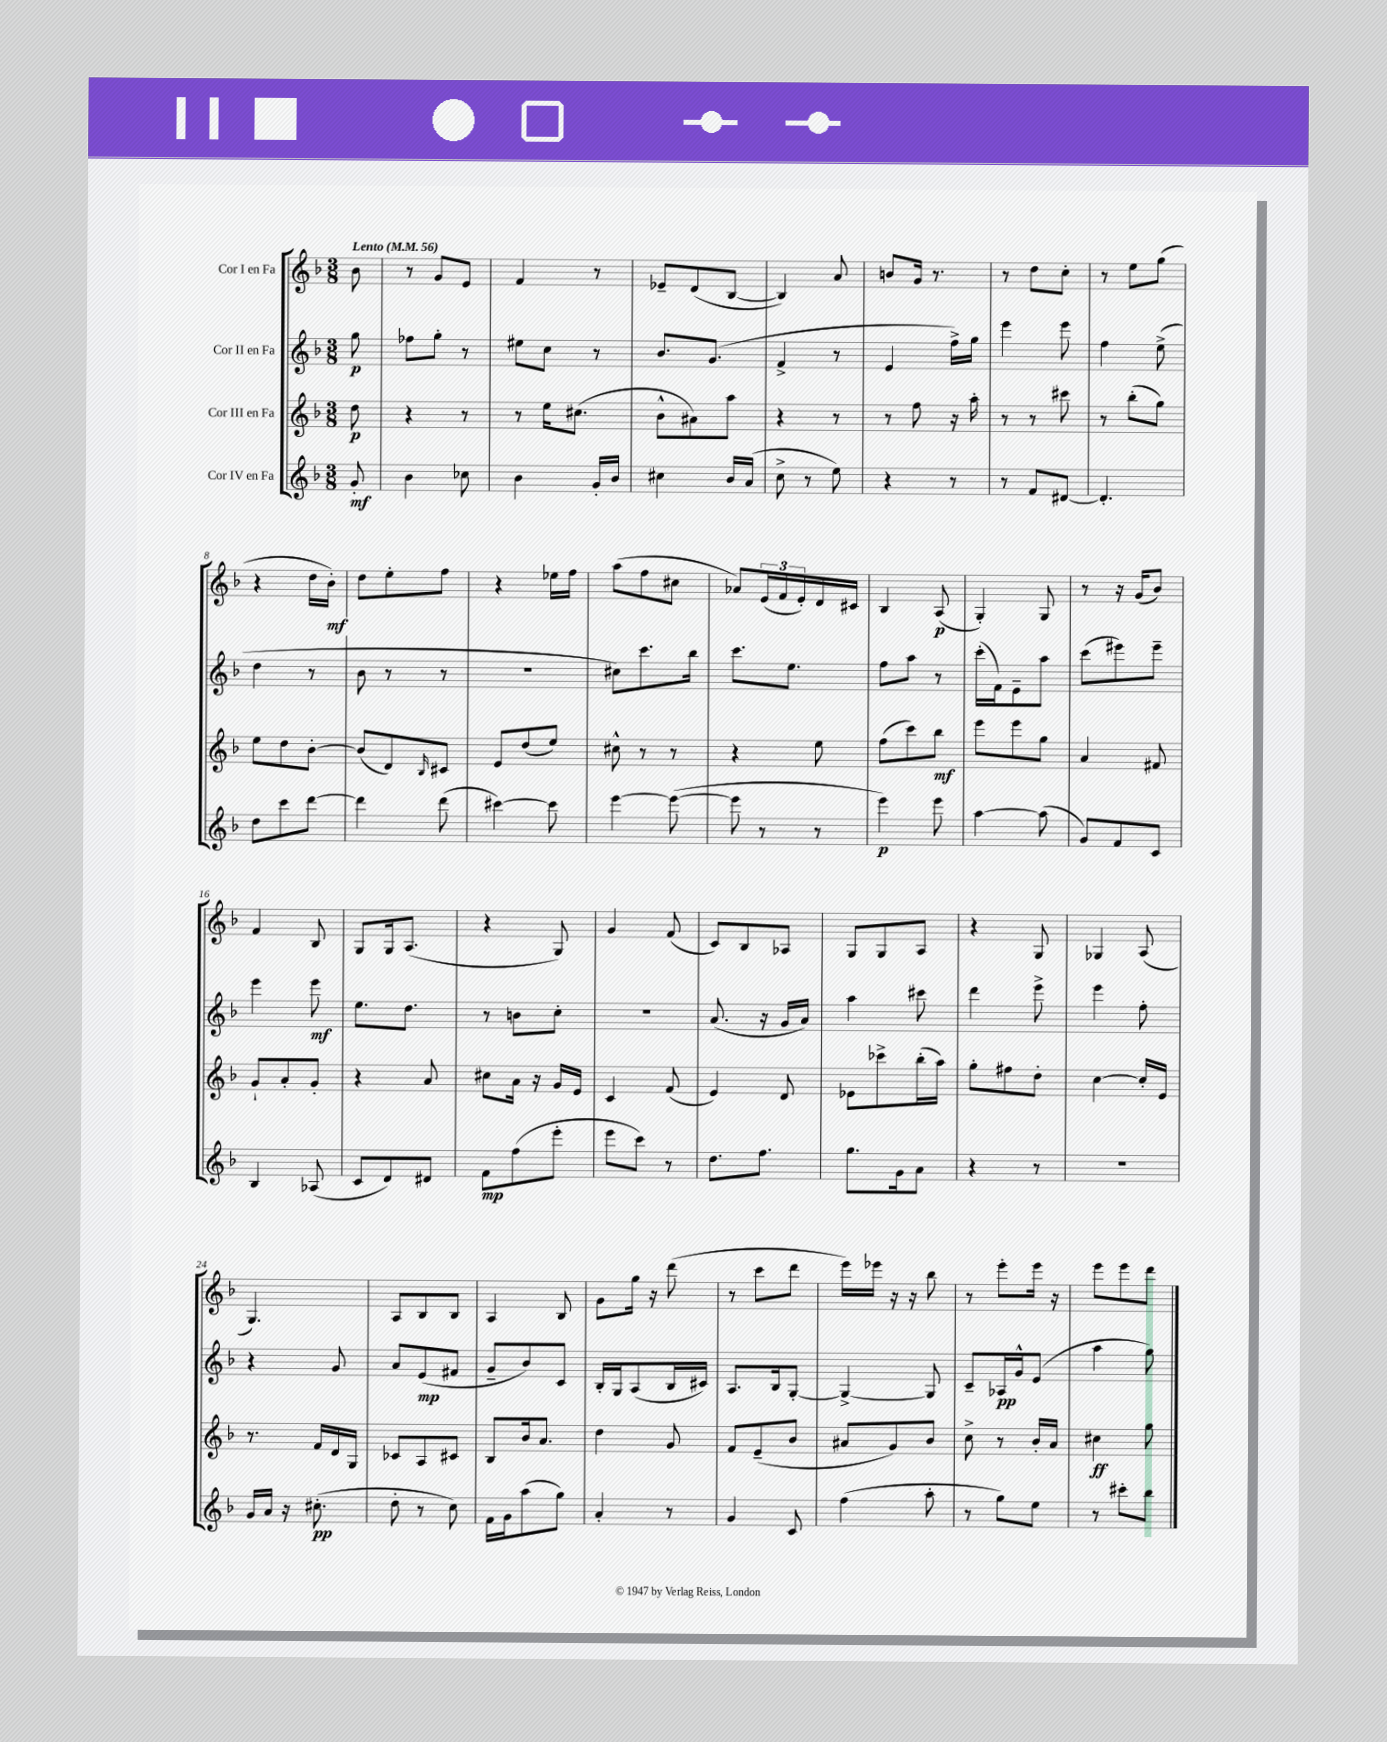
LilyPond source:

<<
\new StaffGroup <<
\new Staff = "s0" \with { instrumentName = "Cor I en Fa" } {
    \clef treble \key f \major \numericTimeSignature \time 3/8 \partial 8 \tempo "Lento" 4 = 56
    bes'8 |
    r8 g'8 e'8 |
    f'4 r8 |
    ees'8-- d'8( bes8~ |
    bes4) a'8 |
    b'8 g'16 r8. |
    r8 d''8 c''8-. |
    r8 e''8 g''8( |
    r4 d''16 bes'16-.\mf) |
    d''8 e''8-. f''8 |
    r4 ees''16 f''16 |
    a''8( f''8 cis''8 |
    aes'8) \tuplet 3/2 { e'16( f'16 e'16-.) } d'16 cis'16 |
    bes4 a8\p( |
    g4-.) g8 |
    r8 r16 g'16( bes'8) |
    f'4 bes8 |
    g8 g16 a8.( |
    r4 g8) |
    g'4 f'8( |
    c'8) bes8 aes8 |
    g8 g8 a8 |
    r4 g8 |
    ges4 a8( |
    g4.) |
    a8 bes8 bes8 |
    a4 bes8 |
    g'8 g''16 r16 d'''8( |
    r8 c'''8 d'''8 |
    e'''16) ees'''16 r16 r16 bes''8 |
    r8 e'''8-. e'''16 r16 |
    e'''8 e'''8 d'''8 \bar "|." |
}
\new Staff = "s1" \with { instrumentName = "Cor II en Fa" } {
    \clef treble \key f \major \numericTimeSignature \time 3/8 \partial 8
    g''8\p |
    fes''8 g''8-. r8 |
    eis''8 c''8 r8 |
    bes'8. g'8.( |
    f'4-> r8 |
    e'4 f''16->) g''16 |
    e'''4 e'''8 |
    f''4 e''8->( |
    d''4 r8 |
    bes'8 r8 r8 |
    R4. |
    cis''8) c'''8. bes''16 |
    c'''8. e''8. |
    f''8 a''8 r8 |
    c'''16-.( f'16) e'8-- a''8 |
    c'''8( eis'''8) eis'''8-- |
    e'''4 e'''8\mf |
    e''8. d''8. |
    r8 b'8 c''8-. |
    R4. |
    a'8.( r16 g'16 a'16) |
    a''4 cis'''8 |
    d'''4 e'''8-> |
    e'''4 f''8-. |
    r4 g'8 |
    a'8 e'8\mp( fis'8 |
    g'8-- bes'8) c'8 |
    bes16-. g16 a8( bes16 cis'16) |
    a8. bes16 g8~-. |
    g4~-> g8 |
    c'8-- aes16\pp g'16-^ e'8( |
    a''4 g''8) \bar "|." |
}
\new Staff = "s2" \with { instrumentName = "Cor III en Fa" } {
    \clef treble \key f \major \numericTimeSignature \time 3/8 \partial 8
    d''8\p |
    r4 r8 |
    r8 e''16 cis''8.( |
    bes'8-^ ais'8) a''8 |
    r4 r8 |
    r8 f''8 r16 a''16-. |
    r8 r8 cis'''8 |
    r8 bes''8-.( g''8) |
    e''8 d''8 bes'8~-. |
    bes'8( d'8) \grace { bes16 } cis'8 |
    e'8 d''8( e''8) |
    cis''8-^ r8 r8 |
    r4 e''8 |
    f''8( c'''8) bes''8\mf |
    e'''8 e'''8 g''8 |
    a'4 fis'8 |
    g'8-! a'8-. g'8-. |
    r4 a'8 |
    cis''8 a'16 r16 g'16 e'16 |
    c'4 f'8( |
    e'4) d'8 |
    ees'8 ces'''8-> bes''16-.( a''16) |
    g''8-. fis''8 d''8-. |
    c''4~ c''16-. e'16 |
    r8. f'16 d'16 g16 |
    ces'8 a8 cis'8 |
    bes8 bes'16 a'8. |
    d''4 g'8 |
    f'8 e'8--( bes'8 |
    ais'8 g'8) bes'8 |
    c''8-> r8 bes'16-. a'16 |
    cis''4\ff g''8 \bar "|." |
}
\new Staff = "s3" \with { instrumentName = "Cor IV en Fa" } {
    \clef treble \key f \major \numericTimeSignature \time 3/8 \partial 8
    g'8-.\mf |
    bes'4 ces''8 |
    bes'4 g'16-. bes'16 |
    cis''4 bes'16 a'16( |
    c''8-> r8 e''8) |
    r4 r8 |
    r8 f'8 dis'8~ |
    dis'4.-. |
    d''8 c'''8 d'''8~ |
    d'''4 d'''8( |
    cis'''4~) cis'''8 |
    e'''4~ e'''8~( |
    e'''8 r8 r8 |
    e'''4\p) e'''8 |
    a''4~ a''8( |
    g'8) f'8 c'8 |
    bes4 aes8( |
    c'8 d'8) dis'8 |
    f'8\mp f''8( e'''8-. |
    e'''8 c'''8) r8 |
    d''8. f''8. |
    g''8. g'16 a'8 |
    r4 r8 |
    R4. |
    g'16 a'16 r16 cis''8.-.\pp( |
    d''8-. r8 c''8) |
    f'16 g'16 a''8( g''8) |
    a'4-. r8 |
    g'4 c'8 |
    f''4( a''8-. |
    r8 g''8) e''8 |
    r8 cis'''8-. bes''8 \bar "|." |
}
>>
>>
